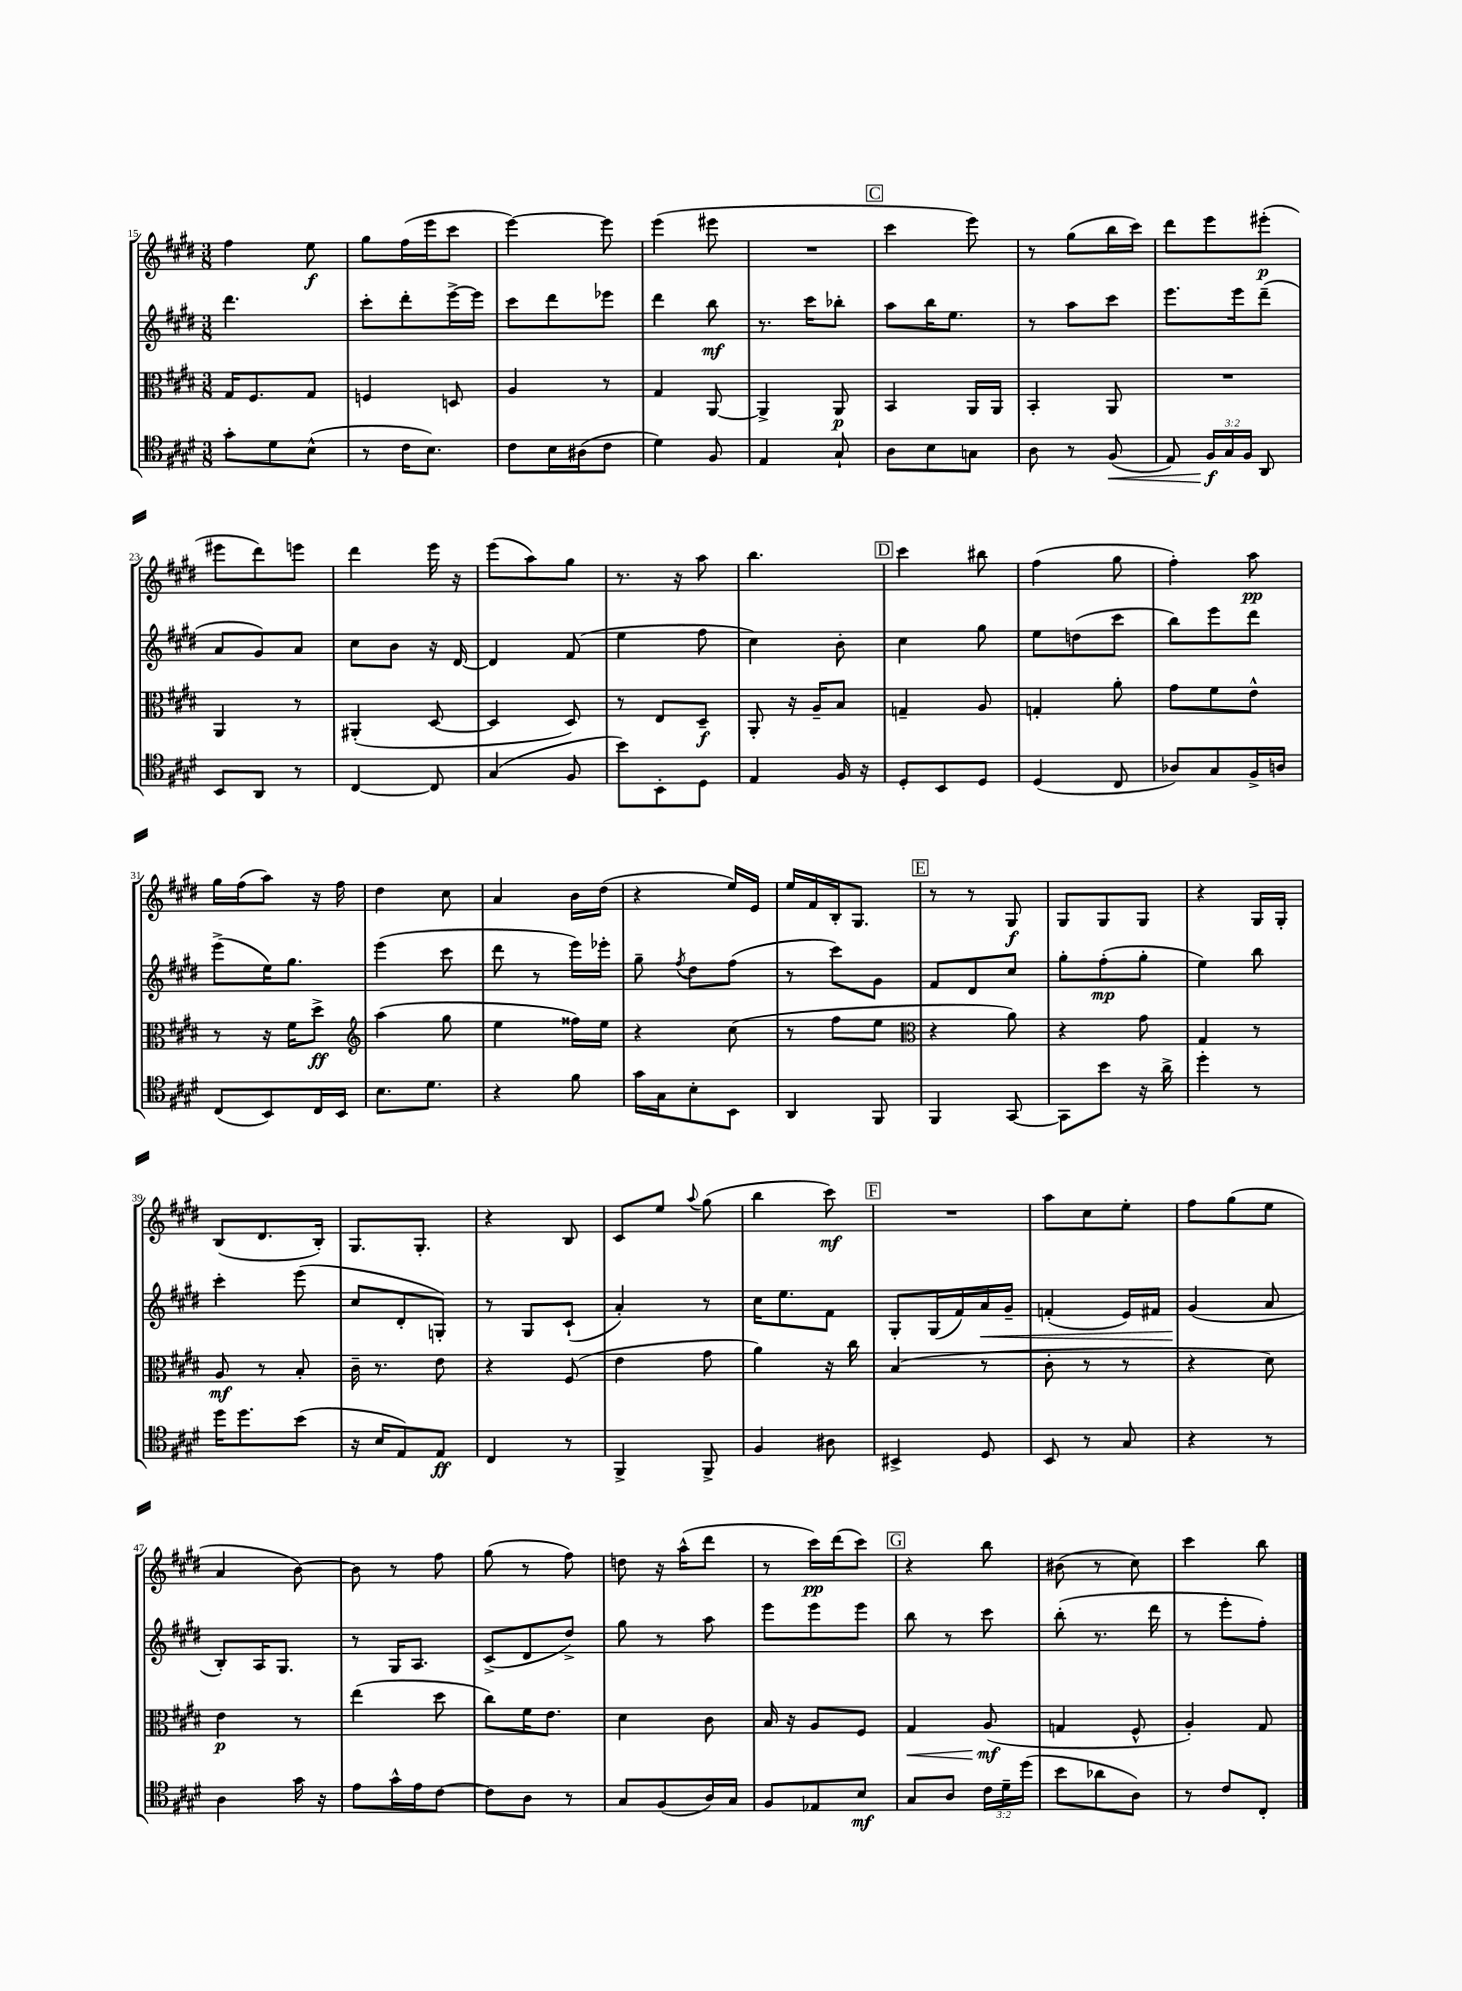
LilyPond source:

<<
\new StaffGroup <<
\new Staff = "s0" {
    \clef treble \key e \major \numericTimeSignature \time 3/8
    \autoBeamOff fis''4 e''8\f |
    gis''8[ fis''16( e'''16 cis'''8] |
    e'''4~) e'''8 |
    e'''4( eis'''8 |
    R4. |
    \mark \markup { \box "C" } cis'''4 e'''8) |
    r8 gis''8[( b''16 cis'''16]) |
    dis'''8[ e'''8 eis'''8]-.\p( |
    eis'''8[ dis'''8) e'''8] |
    dis'''4 e'''16 r16 |
    e'''8[( a''8) gis''8] |
    r8. r16 a''8 |
    b''4. |
    \mark \markup { \box "D" } cis'''4 bis''8 |
    fis''4( gis''8 |
    fis''4-.) a''8\pp |
    gis''16[ fis''16( a''8]) r16 fis''16 |
    dis''4 cis''8 |
    a'4 b'16[ dis''16]( |
    r4 e''16[) e'16] |
    e''16[ fis'16 b16-. gis8.] |
    \mark \markup { \box "E" } r8 r8 gis8\f |
    gis8[ gis8 gis8] |
    r4 gis16[ gis16]-. |
    b8[( dis'8. b16]-.) |
    gis8.[ gis8.]-. |
    r4 b8 |
    cis'8[ e''8] \appoggiatura { a''8 } gis''8( |
    b''4 cis'''8\mf) |
    \mark \markup { \box "F" } R4. |
    a''8[ cis''8 e''8]-. |
    fis''8[ gis''8( e''8] |
    a'4 b'8~) |
    b'8 r8 fis''8 |
    gis''8( r8 fis''8) |
    d''8 r16 a''16[-^( dis'''8] |
    r8 cis'''16[\pp) dis'''16( cis'''8]) |
    \mark \markup { \box "G" } r4 b''8 |
    bis'8( r8 cis''8) |
    cis'''4 b''8 \bar "|." |
}
\new Staff = "s1" {
    \clef treble \key e \major \numericTimeSignature \time 3/8
    \autoBeamOff dis'''4. |
    cis'''8[-. dis'''8-. e'''16~-> e'''16] |
    cis'''8[ dis'''8 ees'''8] |
    dis'''4 b''8\mf |
    r8. cis'''16[ bes''8]-. |
    \mark \markup { \box "C" } a''8[ b''16 e''8.] |
    r8 a''8[ cis'''8] |
    e'''8.[ e'''16 dis'''8]--( |
    a'8[ gis'8) a'8] |
    cis''8[ b'8] r16 dis'16~ |
    dis'4 fis'8( |
    e''4 fis''8 |
    cis''4) b'8-. |
    \mark \markup { \box "D" } cis''4 gis''8 |
    e''8[ d''8( cis'''8] |
    b''8[) e'''8 dis'''8] |
    e'''8[->( e''16) gis''8.] |
    e'''4( cis'''8 |
    dis'''8 r8 e'''16[) ees'''16]-. |
    gis''8-- \acciaccatura { fis''8 } dis''8[ fis''8]( |
    r8 cis'''8[) gis'8] |
    \mark \markup { \box "E" } fis'8[ dis'8 cis''8] |
    gis''8[-. fis''8-.\mp( gis''8]-. |
    e''4) b''8 |
    cis'''4-. e'''8( |
    cis''8[ dis'8-. g8]-.) |
    r8 gis8[ cis'8]-!( |
    a'4-.) r8 |
    cis''16[ e''8. fis'8] |
    \mark \markup { \box "F" } gis8[-. gis16( fis'16) a'16\< gis'16]-- |
    f'4-.( e'16[) fis'16] |
    gis'4\!( a'8 |
    b8[-.) a16 gis8.] |
    r8 gis16[ a8.] |
    cis'8[->( dis'8 dis''8]->) |
    gis''8 r8 a''8 |
    e'''8[ e'''8 e'''8] |
    \mark \markup { \box "G" } b''8 r8 cis'''8 |
    b''8-.( r8. dis'''16 |
    r8 e'''8[-. fis''8]-.) \bar "|." |
}
\new Staff = "s2" {
    \clef alto \key e \major \numericTimeSignature \time 3/8
    \autoBeamOff gis16[ fis8. gis8] |
    f4 d8 |
    a4 r8 |
    gis4 a,8~ |
    a,4-> a,8\p |
    \mark \markup { \box "C" } b,4 a,16[ a,16] |
    b,4-. a,8 |
    R4. |
    a,4 r8 |
    ais,4-.( dis8~ |
    dis4 dis8) |
    r8 e8[ dis8]--\f |
    a,8-. r16 a16[-- b8] |
    \mark \markup { \box "D" } g4-- a8 |
    g4-. a'8-. |
    gis'8[ fis'8 e'8]-^ |
    r8 r16 fis'16[ dis''8]->\ff |
    \clef treble a''4( gis''8 |
    e''4 fisis''16[) e''16] |
    r4 cis''8( |
    r8 fis''8[ e''8] |
    \mark \markup { \box "E" } \clef alto r4 a'8) |
    r4 gis'8 |
    gis4 r8 |
    a8\mf r8 b8-. |
    cis'16-- r8. e'8 |
    r4 fis8( |
    e'4 gis'8 |
    a'4) r16 cis''16 |
    \mark \markup { \box "F" } b4( r8 |
    cis'8-. r8 r8 |
    r4 dis'8) |
    e'4\p r8 |
    e''4( dis''8 |
    cis''8[) fis'16 e'8.] |
    dis'4 cis'8 |
    b16 r16 a8[ fis8] |
    \mark \markup { \box "G" } gis4\< a8\mf\!( |
    g4 fis8-^ |
    a4-.) gis8 \bar "|." |
}
\new Staff = "s3" {
    \clef tenor \key e \major \numericTimeSignature \time 3/8 \override Staff.TupletNumber.text = #tuplet-number::calc-fraction-text
    \autoBeamOff gis'8[-. dis'8 b8]-^( |
    r8 cis'16[ b8.]) |
    cis'8[ b16 ais16( cis'8] |
    dis'4) fis8 |
    e4 gis8-! |
    \mark \markup { \box "C" } a8[ b8 g8] |
    a8 r8 fis8\<( |
    e8) \tuplet 3/2 { fis16[\f\! gis16 fis16] } a,8 |
    b,8[ a,8] r8 |
    cis4~ cis8 |
    gis4( fis8 |
    b'8[) b,8-. dis8] |
    e4 fis16 r16 |
    \mark \markup { \box "D" } dis8[-. b,8 dis8] |
    dis4( cis8 |
    aes8[) gis8 fis16-> a16] |
    cis8[( b,8) cis16 b,16] |
    b8.[ dis'8.] |
    r4 fis'8 |
    gis'16[ gis16 b8-. b,8] |
    a,4 fis,8 |
    \mark \markup { \box "E" } fis,4 gis,8~ |
    gis,8[ b'8] r16 a'16-> |
    dis''4-. r8 |
    dis''16[ dis''8. b'8]( |
    r16 b16[ e8) e8]\ff |
    cis4 r8 |
    fis,4-> fis,8-> |
    fis4 ais8 |
    \mark \markup { \box "F" } bis,4-> dis8 |
    b,8 r8 gis8 |
    r4 r8 |
    a4 gis'16 r16 |
    e'8[ gis'16-^ e'16 cis'8]~ |
    cis'8[ a8] r8 |
    gis8[ fis8( a16) gis16] |
    fis8[ ees8 b8]\mf |
    \mark \markup { \box "G" } gis8[ a8] \tuplet 3/2 { cis'16[ dis'16-- dis''16]( } |
    b'8[ aes'8 a8]) |
    r8 cis'8[ cis8]-. \bar "|." |
}
>>
>>
\layout { \context { \Score currentBarNumber = #15 } }
